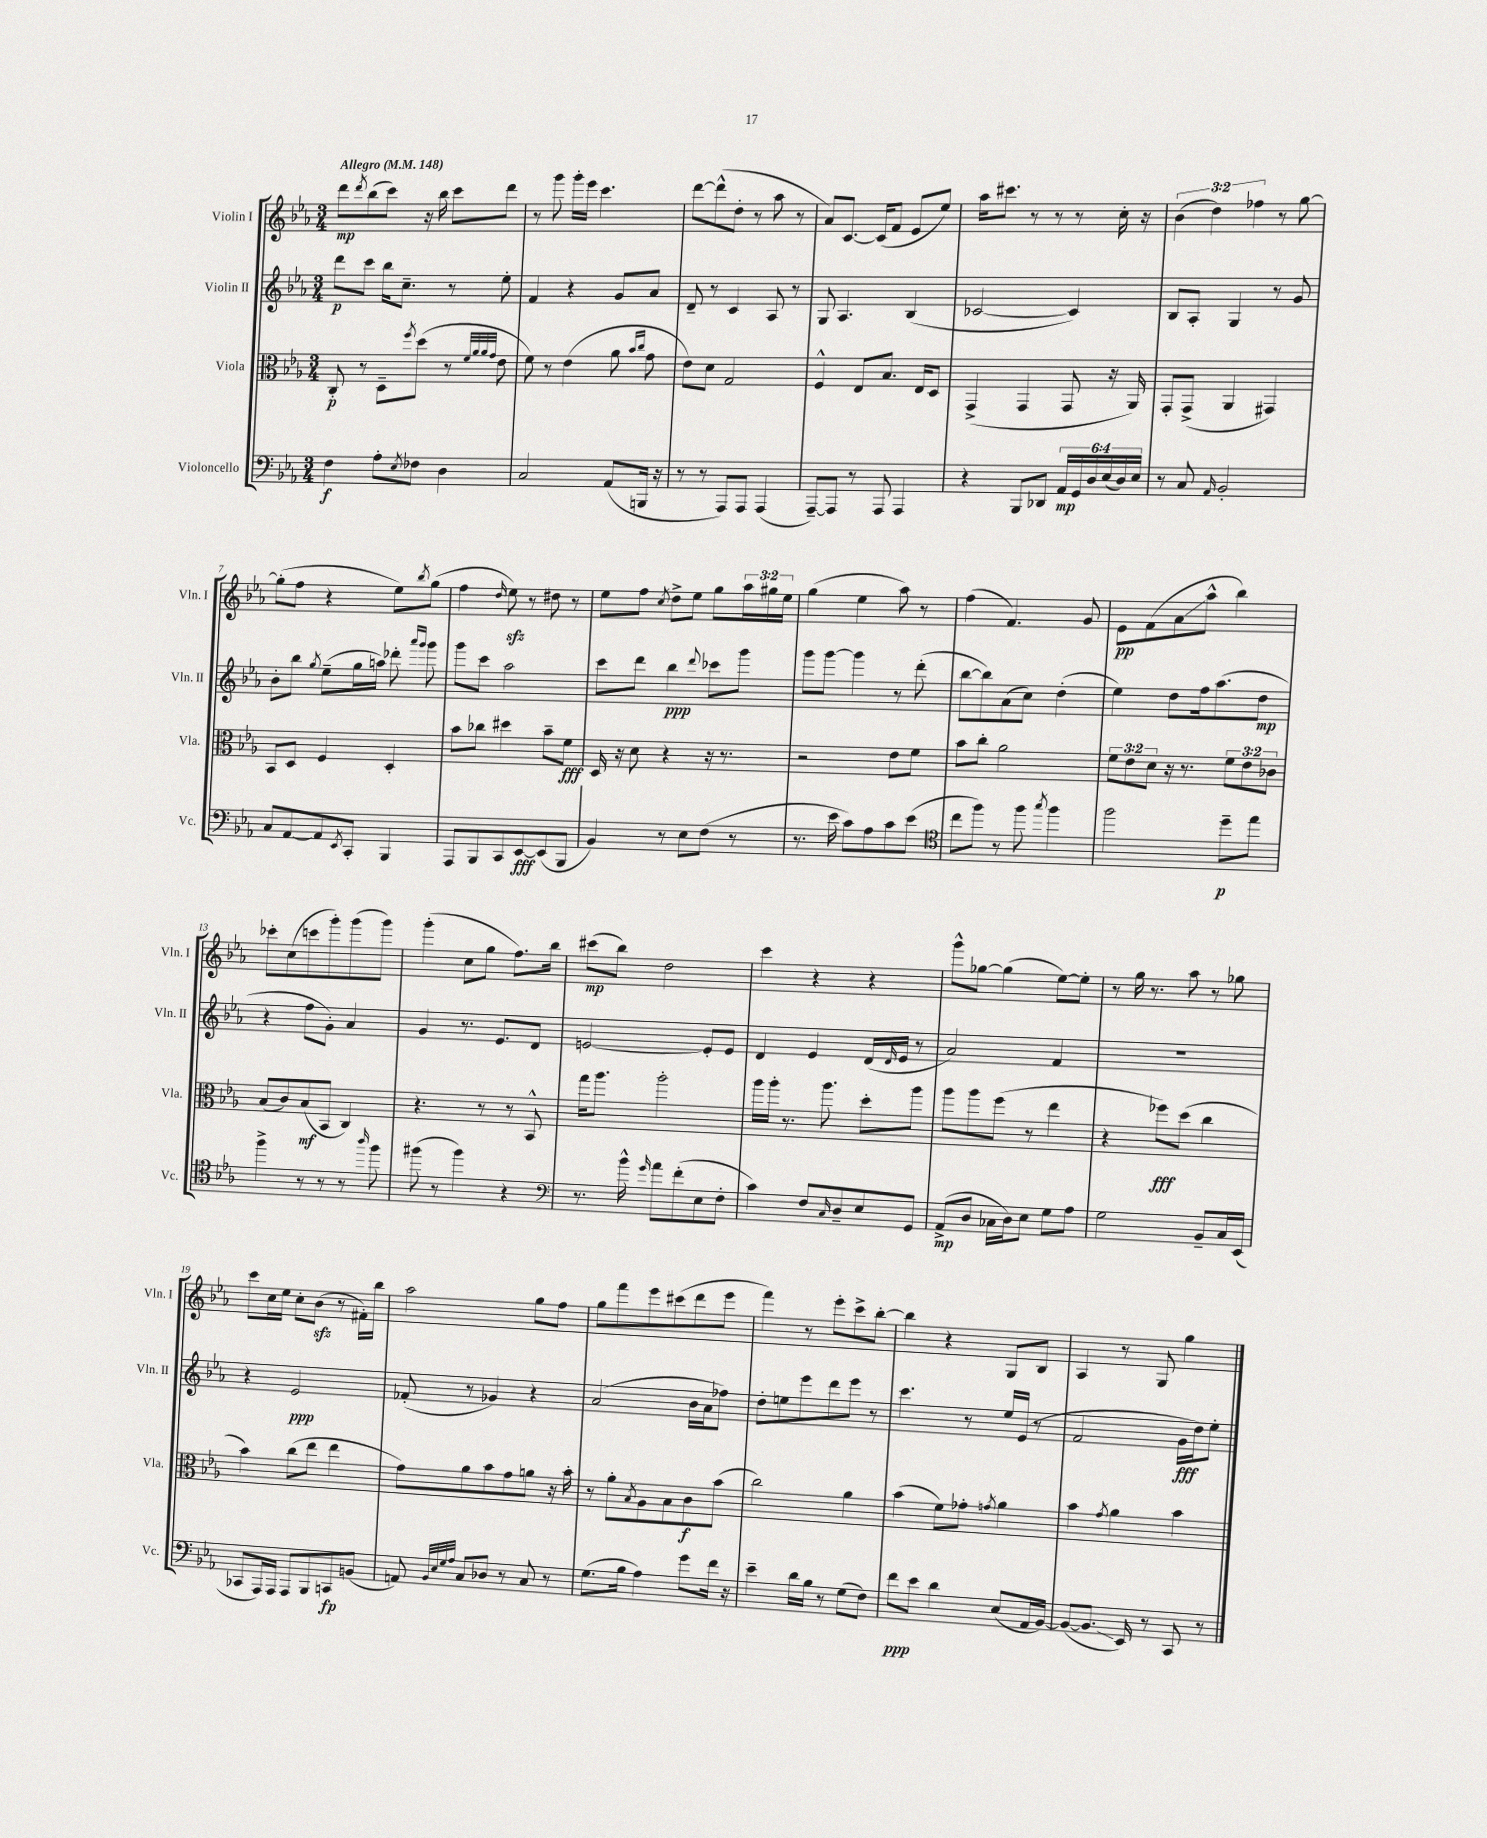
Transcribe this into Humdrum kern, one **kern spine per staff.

**kern	**kern	**kern	**kern
*staff4	*staff3	*staff2	*staff1
*clefF4	*clefC3	*clefG2	*clefG2
*k[b-e-a-]	*k[b-e-a-]	*k[b-e-a-]	*k[b-e-a-]
*M3/4	*M3/4	*M3/4	*M3/4
*MM148	*MM148	*MM148	*MM148
4F	8C'	8ddd	8ddd
.	.	.	8qddd
.	8r	8ccc	(8bb-
8A-'	8D~	16bb-	8ccc)
.	.	8.cc~	.
8qE-	8qff	.	.
8F-	(8dd	.	16r
.	.	.	16bb-
4D	8r	8r	8ccc
.	32qqf	.	.
.	32qqa-	.	.
.	32qqa-	.	.
.	32qqg	.	.
.	8e-	8ee-'	8ddd
=	=	=	=
2C	8f)	4f	8r
.	8r	.	8ggg
.	(4e-	4r	16ggg'
.	.	.	16eee-
.	.	.	4.ccc
(8AA-	8a-	8g	.
.	16qqb-	.	.
.	16qqcc	.	.
16BBB	8g	8a-	.
16r	.	.	.
=	=	=	=
8r	8e-)	8d~	[8ddd
8r	8d	8r	(8ddd^^]
8AAA-)	2G	4c	8dd'
8AAA-	.	.	8r
(4AAA-	.	8A-	8aa-
.	.	8r	8r
=	=	=	=
[8AAA-~)	4F^^	8G	8a-)
8AAA-]	.	4.A-	[8.c
8r	8E-	.	.
.	.	.	(16c]
8AAA-	8.B-	.	8f
4AAA-	.	(4B-	8e-
.	16E-	.	.
.	8D	.	8ee-)
=	=	=	=
4r	(4GG^	[2c-	16aa-
.	.	.	8.ccc#
8BBB-	4GG	.	8r
8DD-	.	.	8r
24AA-	8GG	4c-])	8r
24GG	.	.	.
24D	.	.	.
(24E-	16r	.	16cc'
24D)	.	.	.
.	16AA-)	.	16r
24E-	.	.	.
=	=	=	=
8r	8GG'	8B-	(6b-
8C	(8GG^	8A-'	.
.	.	.	6dd)
16qqAA-	.	.	.
2BB-'	4AA-	4G	.
.	.	.	6ff-
.	4GG#)	8r	8r
.	.	8g	[8gg
=	=	=	=
8C	8BB-	8b-'	(8gg']
[8AA-	8D	8bb-	8ff
.	.	8qgg	.
8AA-]	4F	(8ee-~	4r
8qEE-	.	.	.
8CC'	.	16gg	.
.	.	16aa)	.
4BBB-	4D'	8ddd-'	8ee-)
.	.	16qqaaa-	.
.	.	16qqggg	8qbb-
.	.	8ggg	(8gg
=	=	=	=
8AAA-	8b-	8ggg	4ff
8BBB-	8cc-	8ccc	.
.	.	.	16qqdd
8CC	4dd#	2aa-	8ee-)
[8EE-	.	.	8r
(8EE-]	8b-~	.	8dd#
8BBB-	8f	.	8r
=	=	=	=
4BB-)	16D	8ccc	8ee-
.	16r	.	.
.	8d	8ddd	8ff
.	.	.	8qcc
8r	4r	4bb-	8dd^
8E-	.	.	8ee-
.	.	8qqddd	.
(8F	16r	8ccc-	8gg
.	8.r	.	.
8r	.	8ggg	24aa-
.	.	.	24gg#
.	.	.	24ee-
=	=	=	=
8.r	2r	8ggg	(4gg
.	.	[8ggg	.
16e-	.	.	.
8c)	.	4ggg]	4ee-
8A-	.	.	.
8c	8e-	8r	8aa-)
(8e-	8f	(8ddd'	8r
=	=	=	=
*clefC4	*	*	*
8cc	8b-	[8bb-	(4ff
8ff)	8cc'	8bb-])	.
8r	2a-	(8a-	4.f)
8ff	.	8cc)	.
8qgg	.	.	.
4ff	.	(4dd'	.
.	.	.	8g
=	=	=	=
2ff	12f	4ee-)	8e-
.	12e-	.	.
.	.	.	(8f
.	12d	.	.
.	16r	8dd	8a-
.	8.r	.	.
.	.	16ff	8aa-^^
.	.	(8.aa-	.
8dd~	12f	.	4bb-)
.	12e-	.	.
8ee-	.	8dd	.
.	12c-	.	.
=	=	=	=
4ff^	(8B-	4r	8ccc-'
.	8c)	.	(8cc
8r	(8B-	8ff	8ccc
8r	8BB-	8g')	8ggg')
8r	4C)	4a-	(8ggg
16qqaa-	.	.	.
8ff	.	.	8ggg)
=	=	=	=
(8ff#	4.r	4g	(4ggg'
8r	.	.	.
4ff#)	.	8.r	8cc
.	8r	.	8gg
.	.	8.e-	.
4r	8r	.	8.ff)
.	8BB-^^	8d	.
.	.	.	16bb-
=	=	=	=
*clefF4	*	*	*
8.r	16gg	[2e	(8ccc#
.	8.aa-	.	.
.	.	.	8bb-)
16b-^^	.	.	.
16qqg	.	.	.
8a-	2aa-'	.	2dd
(8f'	.	.	.
8E-	.	8e']	.
8F'	.	8e	.
=	=	=	=
4c)	16aa-	4d	4ccc
.	16aa-'	.	.
.	8.r	.	.
8F	.	4e-	4r
.	8.aa-	.	.
16qqC	.	.	.
8D~	.	.	.
8E-	8dd'	(16d	4r
.	.	16qqd	.
.	.	16e-	.
8GG	8aa-	8r	.
=	=	=	=
(8AA-^	8aa-	2a-)	8ggg^^
8D	8aa-	.	[8gg-
16C-	(8ff	.	(4gg-]
16D)	.	.	.
8E-	8r	.	.
8G	4ee-	4f	[8ee-)
8A-	.	.	8ee-']
=	=	=	=
2G	4r	2.r	8r
.	.	.	16gg
.	.	.	8.r
.	8ff-)	.	.
.	(8dd	.	8aa-
8BB-~	4cc	.	8r
16C	.	.	8gg-
(16EE-	.	.	.
=	=	=	=
8CC-	4b-)	4r	8ccc
16AAA-)	.	.	16cc
16AAA-	.	.	16ee-
8AAA-	(8cc	2e-	8cc'
8BBB-	8ee-	.	(8b-
8CC	4ee-	.	8r
(8BB	.	.	16f#')
.	.	.	16bb-
=	=	=	=
8AA)	8g)	(8f-'	2aa-
32qqBB-	.	.	.
32qqE-	.	.	.
32qqG	.	.	.
32qqA-	.	.	.
8C	8a-	8r	.
8D-	8b-	4g-)	.
8r	8g	.	.
8C	8a	4r	8gg
8r	16r	.	8ff
.	16b-'	.	.
=	=	=	=
(8.G	8r	(2a-	8gg
.	8a-'	.	8fff
16B-	.	.	.
.	8qB-	.	.
4A-)	8A-	.	8eee-
.	8B-	.	(8ccc#
8g	8c	16b-	8ddd
.	.	16a-	.
16f	(8b-	8ff-)	8eee-
16r	.	.	.
=	=	=	=
4e-~	2cc)	8dd'	4fff)
.	.	8ee	.
16d	.	8eee-	8r
16B-	.	.	.
8r	.	8ddd	8eee-'
(8G	4a-	8eee-	8ccc^
8F)	.	8r	[8bb-'
=	=	=	=
8f	(4b-	4.ccc	4bb-]
8e-	.	.	.
4d	8f)	.	4r
.	8g-'	8r	.
.	8qg	.	.
(8E-	4a-	16ee-	8G
.	.	(16e-	.
16AA-	.	8r	8B-
[16BB-)	.	.	.
=	=	=	=
(8BB-_	4b-	2f	4A-
8.BB-]	.	.	.
.	8qg	.	.
.	4a-	.	8r
16EE-)	.	.	.
8r	.	.	8G
8CC	4b-	16g	4gg
.	.	16dd)	.
8r	.	8ee-'	.
==	==	==	==
*-	*-	*-	*-
